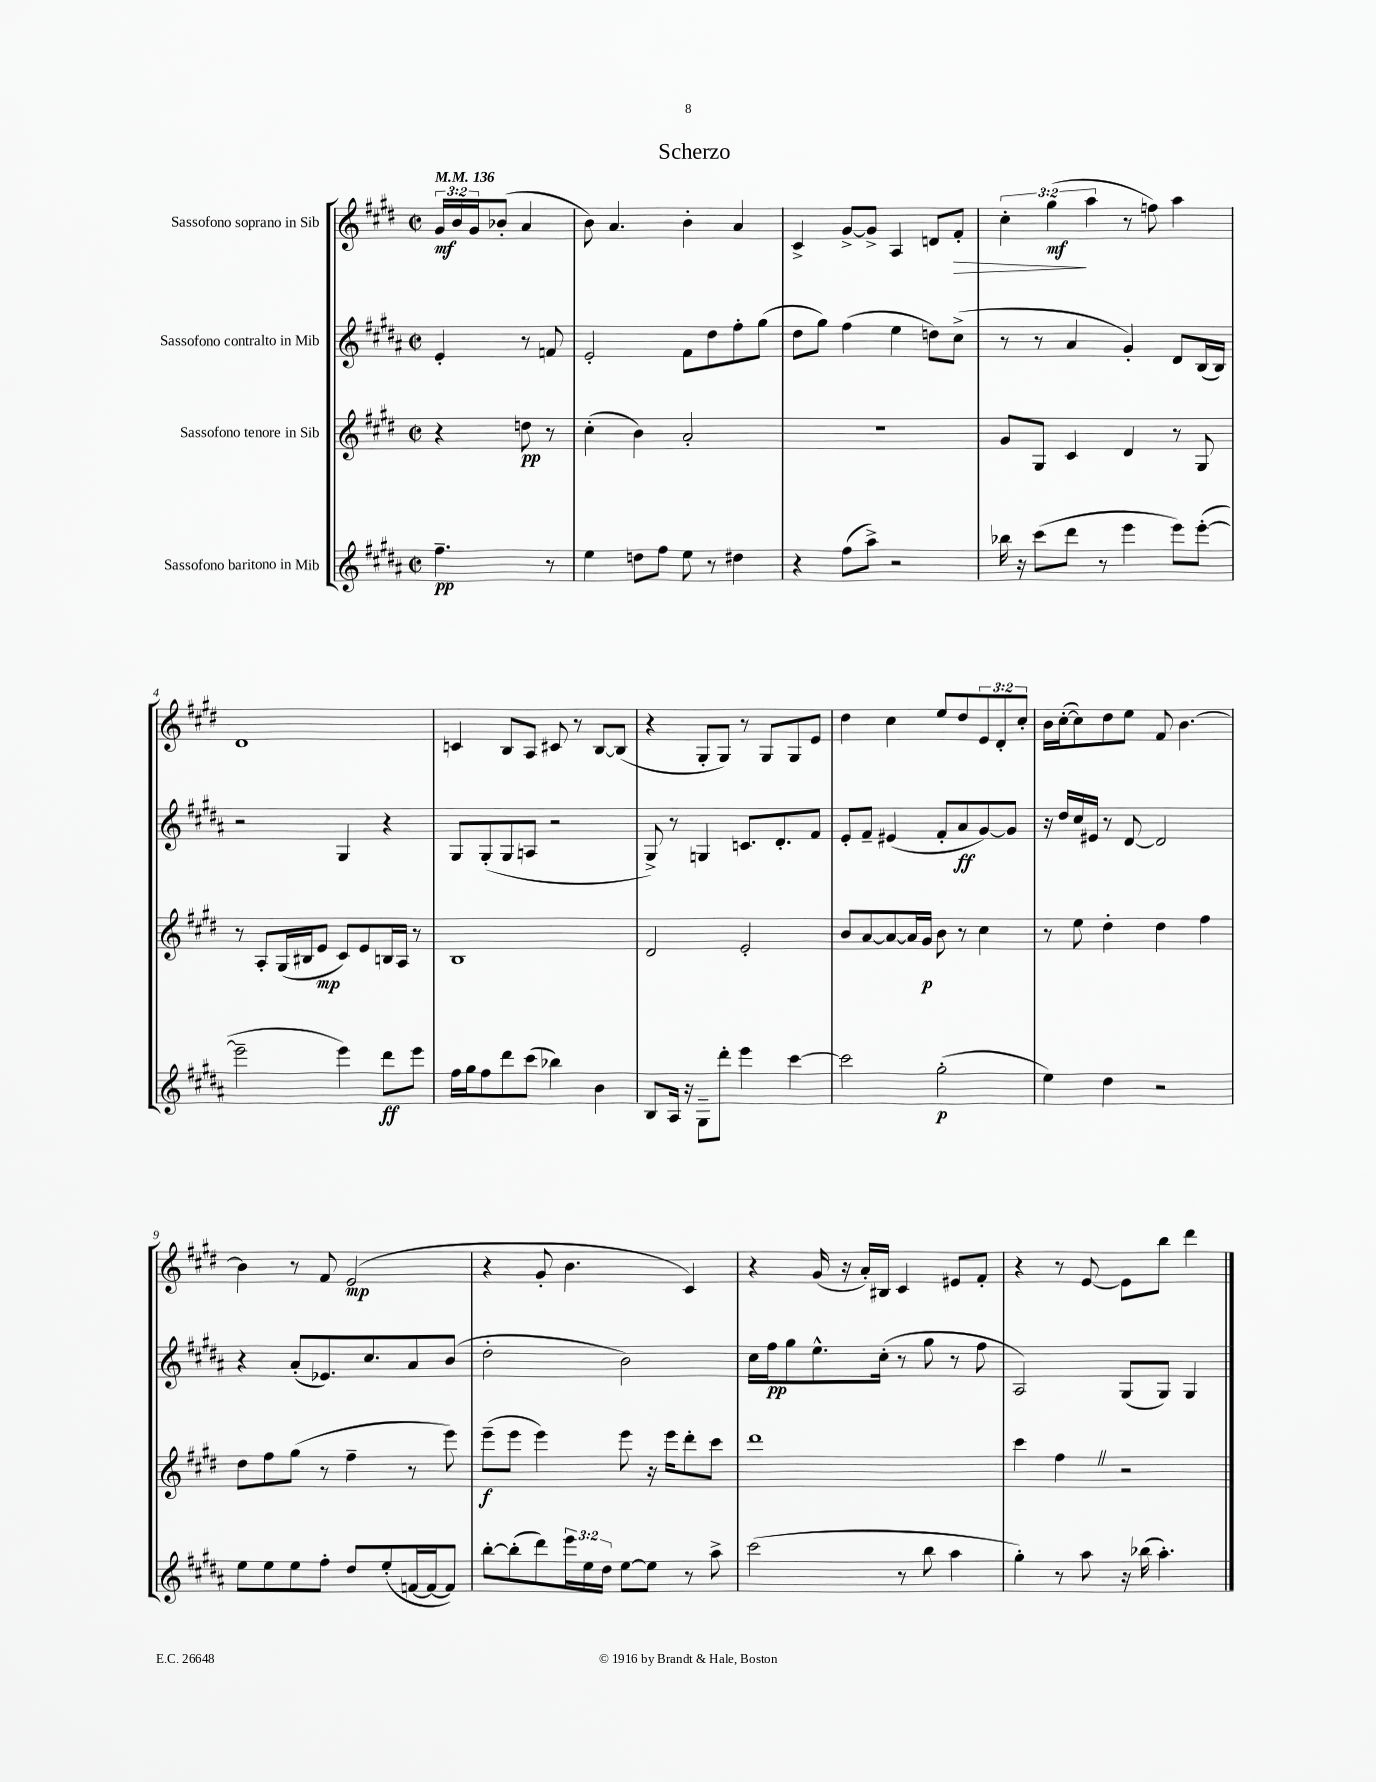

**kern	**dynam	**kern	**dynam	**kern	**dynam	**kern	**dynam
*part4	*part4	*part3	*part3	*part2	*part2	*part1	*part1
*staff4	*staff4	*staff3	*staff3	*staff2	*staff2	*staff1	*staff1
*I"Sassofono baritono in Mib	*	*I"Sassofono tenore in Sib	*	*I"Sassofono contralto in Mib	*	*I"Sassofono soprano in Sib	*
*clefG2	*	*clefG2	*	*clefG2	*	*clefG2	*
*k[f#c#g#d#a#]	*	*k[f#c#g#d#]	*	*k[f#c#g#d#a#]	*	*k[f#c#g#d#]	*
*M2/2	*	*M2/2	*	*M2/2	*	*M2/2	*
*met(c|)	*	*met(c|)	*	*met(c|)	*	*met(c|)	*
*MM136	*	*MM136	*	*MM136	*	*MM136	*
=	=	=	=	=	=	=	=
4.ff#~\	pp	4r	.	4e'/	.	24g#/LL	mf
.	.	.	.	.	.	24b/	.
.	.	.	.	.	.	24g#/J	.
.	.	.	.	.	.	(8b-X'/J	.
.	.	8ddn\	pp	8r	.	4a/	.
8r	.	8r	.	8fn/	.	.	.
=1	=1	=1	=1	=1	=1	=1	=1
4ee\	.	(4cc#'\	.	2e'/	.	8b\)	.
.	.	.	.	.	.	4.a/	.
8ddn\L	.	4b\)	.	.	.	.	.
8ff#\J	.	.	.	.	.	.	.
8ee\	.	2a'/	.	8f#\L	.	4b'\	.
8r	.	.	.	8dd#\	.	.	.
4dd#X\	.	.	.	8ff#'\	.	4a/	.
.	.	.	.	(8gg#\J	.	.	.
=2	=2	=2	=2	=2	=2	=2	=2
4r	.	1r	.	8dd#\L	.	4c#^/	.
.	.	.	.	8gg#\J)	.	.	.
(8ff#\L	.	.	.	(4ff#\	.	[8g#^/L	.
8aa#^\J)	.	.	.	.	.	8g#^/J]	.
2r	.	.	.	4ee\	.	4A/	.
.	.	.	.	8ddn\L)	.	8dn/L	.
!	!	!	!	!	!	!	!LO:HP:b
.	.	.	.	(8cc#^\J	.	8f#'/J	>
=3	=3	=3	=3	=3	=3	=3	=3
16bb-X\	.	8g#/L	.	8r	.	6cc#'\	.
16r	.	.	.	.	.	.	.
(8ccc#\L	.	8G#/J	.	8r	.	.	.
.	.	.	.	.	.	(6gg#\	mf
8ddd#\J	.	4c#/	.	4a#/	.	.	.
.	.	.	.	.	.	6aa\	]
8r	.	.	.	.	.	.	.
4eee\	.	4d#/	.	4g#'/)	.	8r	.
.	.	.	.	.	.	8ffn\)	.
8eee\L)	.	8r	.	8d#/L	.	4aa\	.
([8eee'\J	.	8G#/	.	(16B/L	.	.	.
.	.	.	.	16B/JJ)	.	.	.
!!LO:LB:g=z
=4	=4	=4	=4	=4	=4	=4	=4
2eee~\]	.	8r	.	2r	.	1d#	.
.	.	8A'/L	.	.	.	.	.
.	.	(16G#/L	.	.	.	.	.
.	.	16B#X/J	.	.	.	.	.
.	.	8e/J	mp	.	.	.	.
4eee\)	.	8c#/L)	.	4G#/	.	.	.
.	.	8e/	.	.	.	.	.
8ddd#\L	ff	16Bn/L	.	4r	.	.	.
.	.	16A/JJ	.	.	.	.	.
8eee\J	.	8r	.	.	.	.	.
=5	=5	=5	=5	=5	=5	=5	=5
16ff#\LL	.	1B	.	8G#/L	.	4cn/	.
16gg#\J	.	.	.	.	.	.	.
8ff#\	.	.	.	(8G#'/	.	.	.
8ddd#\	.	.	.	8G#/	.	8B/L	.
(8ccc#\J	.	.	.	8An/J	.	8A/J	.
4bb-X\)	.	.	.	2r	.	8c#X/	.
.	.	.	.	.	.	8r	.
4b\	.	.	.	.	.	[8B/L	.
.	.	.	.	.	.	(8B/J]	.
=6	=6	=6	=6	=6	=6	=6	=6
8B/L	.	2d#/	.	8G#^/)	.	4r	.
16A#/Jk	.	.	.	8r	.	.	.
16r	.	.	.	.	.	.	.
8G#~\L	.	.	.	4Gn/	.	8G#'/L	.
8ddd#'\J	.	.	.	.	.	8G#/J)	.
4eee\	.	2e'/	.	8.cn/L	.	8r	.
.	.	.	.	.	.	8G#/L	.
.	.	.	.	8.d#'/	.	.	.
[4ccc#\	.	.	.	.	.	8G#/	.
.	.	.	.	8f#/J	.	8e/J	.
=7	=7	=7	=7	=7	=7	=7	=7
2ccc#\]	.	8b/L	.	8e'/L	.	4dd#\	.
.	.	[8a/	.	8f#~/J	.	.	.
.	.	8a/_	.	(4e#X/	.	4cc#\	.
.	.	16a/L]	.	.	.	.	.
.	.	16g#/JJ	p	.	.	.	.
(2gg#'\	p	8b\	.	8f#'/L	.	8ee/L	.
.	.	8r	.	8a#/	ff	8dd#/	.
.	.	4cc#\	.	[8g#/)	.	12e/	.
.	.	.	.	.	.	12d#'/	.
.	.	.	.	8g#/J]	.	.	.
.	.	.	.	.	.	12cc#'/J	.
=8	=8	=8	=8	=8	=8	=8	=8
4ee\)	.	8r	.	16r	.	16b\LL	.
.	.	.	.	16dd#/LL	.	([16cc#'\J	.
.	.	8ee\	.	16cc#/	.	8cc#\])	.
.	.	.	.	16e#X/JJ	.	.	.
4dd#\	.	4dd#'\	.	8r	.	8dd#\	.
.	.	.	.	[8d#/	.	8ee\J	.
2r	.	4dd#\	.	2d#/]	.	8f#/	.
.	.	.	.	.	.	[4.b\	.
.	.	4ff#\	.	.	.	.	.
!!LO:LB:g=z
=9	=9	=9	=9	=9	=9	=9	=9
8ee\L	.	8dd#\L	.	4r	.	4b\]	.
8ee\	.	8ff#\	.	.	.	.	.
8ee\	.	(8gg#\J	.	(8a#'/L	.	8r	.
8ff#'\J	.	8r	.	8.e-X/)	.	8f#/	.
8dd#/L	.	4ff#~\	.	.	.	(2e/	mp
.	.	.	.	8.cc#/	.	.	.
(8ee'/	.	.	.	.	.	.	.
[16fn/L	.	8r	.	8a#/	.	.	.
16f/J_	.	.	.	.	.	.	.
8f/J])	.	8eee\)	.	(8b/J	.	.	.
=10	=10	=10	=10	=10	=10	=10	=10
[8bb'\L	.	(8eee~\L	f	2dd#'\	.	4r	.
(8bb'\]	.	8eee\J	.	.	.	.	.
8ddd#\)	.	4eee\)	.	.	.	8g#'/	.
24eee\L	.	.	.	.	.	4.b\	.
24ee\	.	.	.	.	.	.	.
24dd#\JJ	.	.	.	.	.	.	.
[8ee\L	.	8eee\	.	2b\)	.	.	.
8ee\J]	.	16r	.	.	.	.	.
.	.	16eee\KL	.	.	.	.	.
8r	.	8ddd#'\	.	.	.	4c#/)	.
8aa#^\	.	8ccc#\J	.	.	.	.	.
=11	=11	=11	=11	=11	=11	=11	=11
(2ccc#\	.	1ddd#	.	16cc#\LL	.	4r	.
.	.	.	.	16ff#\J	pp	.	.
.	.	.	.	8gg#\	.	.	.
.	.	.	.	8.ee^^\	.	(16g#/	.
.	.	.	.	.	.	16r	.
.	.	.	.	.	.	16a'/LL)	.
.	.	.	.	(16cc#'\Jk	.	16B#X/JJ	.
8r	.	.	.	8r	.	4c#/	.
8bb\	.	.	.	8gg#\	.	.	.
4aa#\	.	.	.	8r	.	8e#X/L	.
.	.	.	.	8ff#\	.	8f#'/J	.
=12	=12	=12	=12	=12	=12	=12	=12
4gg#'\)	.	4ccc#\	.	2A#/)	.	4r	.
8r	.	4ff#Z\	.	.	.	8r	.
8aa#\	.	.	.	.	.	[8e/	.
16r	.	2r	.	(8G#/L	.	8e\L]	.
(16bb-X\	.	.	.	.	.	.	.
4.aa#'\)	.	.	.	8G#/J)	.	8bb\J	.
.	.	.	.	4G#/	.	4ddd#\	.
==	==	==	==	==	==	==	==
*-	*-	*-	*-	*-	*-	*-	*-
